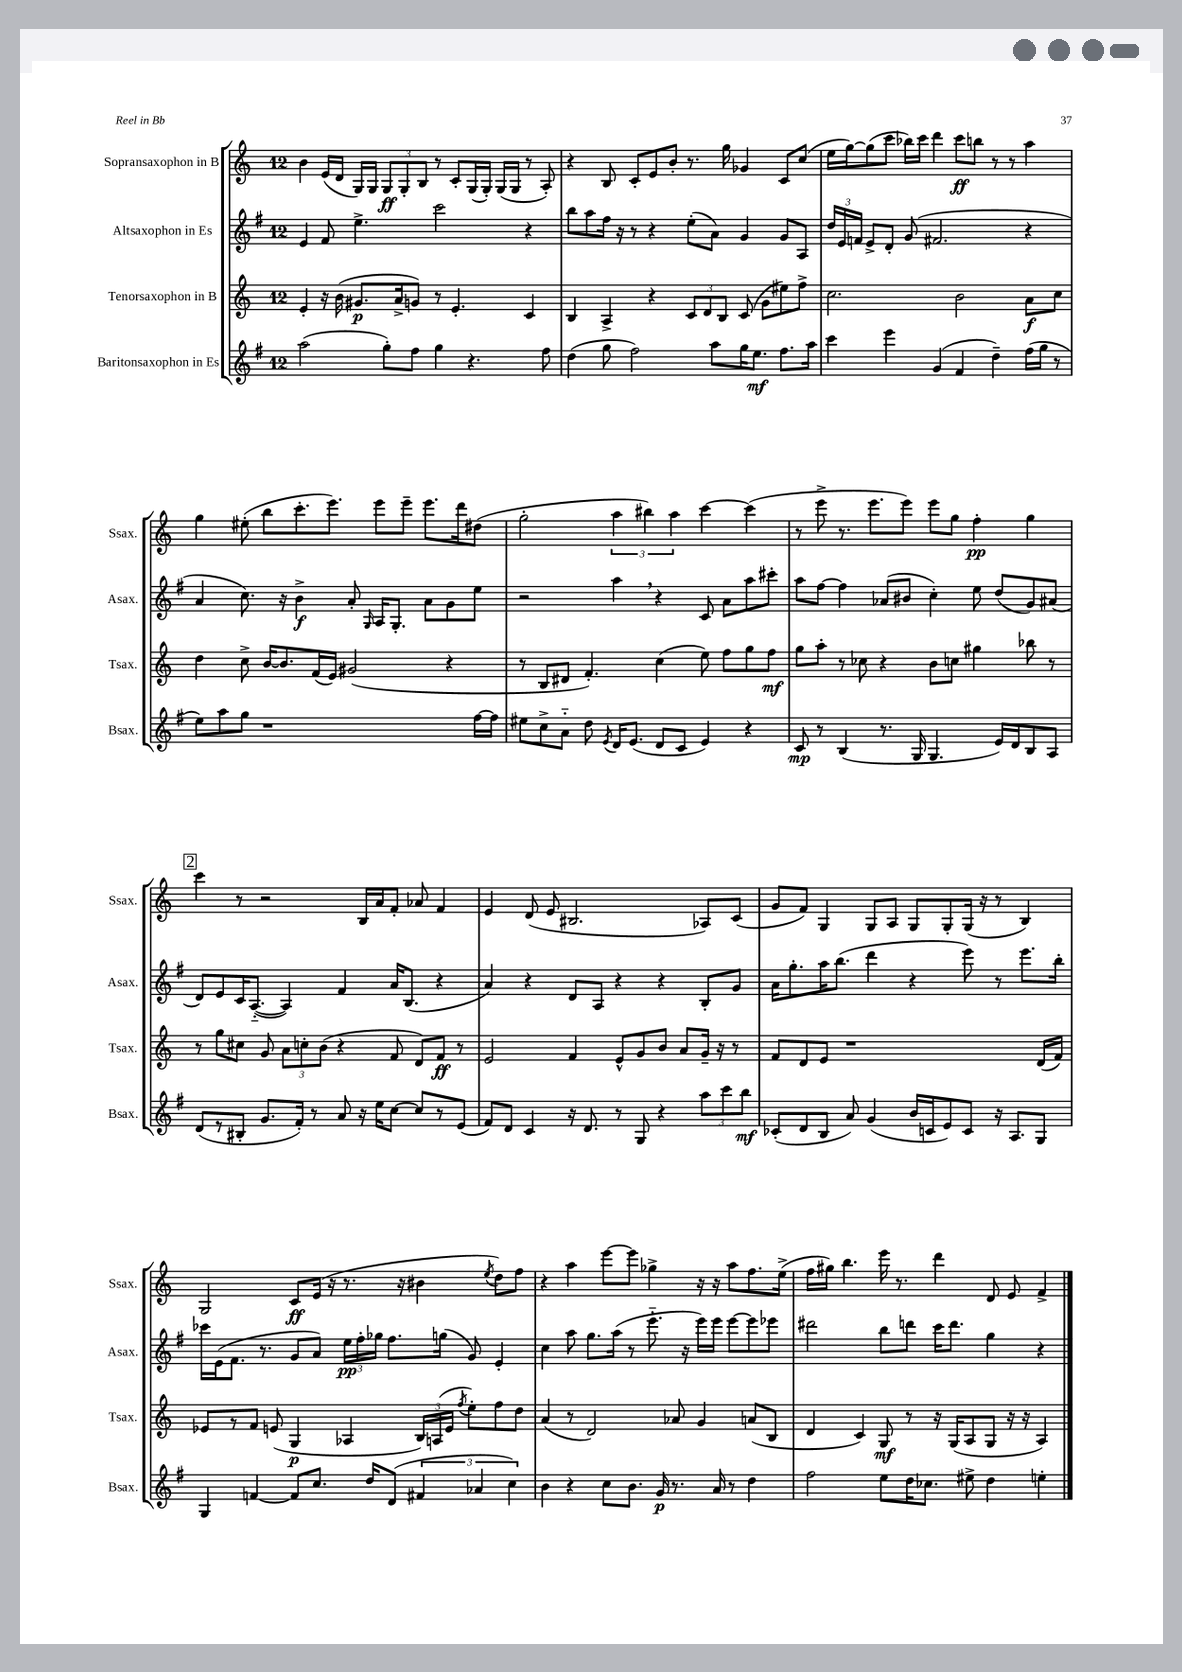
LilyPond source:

<<
\new StaffGroup <<
\new Staff = "s0" \with { instrumentName = "Sopransaxophon in B" shortInstrumentName = "Ssax." } {
    \clef treble \key c \major \once \override Staff.TimeSignature.style = #'single-digit \time 12/8
    \autoBeamOff b'4 e'16[( d'16] g16[) g16] \tuplet 3/2 { g8[\ff g8-. b8] } r8 c'8[-. g16( g16]-.) g16[( g16] r8 a8-.) |
    r4 b8 c'8[-. e'8 b'8]-. r8. g''16 ges'4 c'8[ c''8]( |
    e''16[ g''16~) g''8( c'''8] bes''16[) c'''16] d'''4 c'''8[\ff b''8] r8 r8 a''4 |
    g''4 eis''8-.( b''8[ c'''8.-. e'''8.]) e'''8[ e'''8]-- e'''8.[ d'''16 dis''8]( |
    g''2-. \tuplet 3/2 { a''4 bis''4) a''4 } c'''4~ c'''4( |
    r8 e'''8-> r8. e'''8.[ e'''8]) e'''8[ g''8] f''4-.\pp g''4 |
    \mark \markup { \box "2" } c'''4 r8 r2 b16[ a'16 f'8]-. aes'8 f'4 |
    e'4 d'8( e'8 bis2. aes8[) c'8]( |
    g'8[ f'8]) g4 g8[ a8] g8[ g8-. g16]( r16 r8 b4) |
    g2 c'8[\ff e'16]( r16 r8. r16 bis'4 \acciaccatura { e''8 } d''8[) f''8] |
    r4 a''4 e'''8[~ e'''8] ges''4-> r16 r16 a''8[ f''8. e''16]->( |
    f''16[ gis''16]) b''4. e'''16 r8. d'''4 d'8 e'8 f'4-> \bar "|." |
}
\new Staff = "s1" \with { instrumentName = "Altsaxophon in Es" shortInstrumentName = "Asax." } {
    \clef treble \key g \major \once \override Staff.TimeSignature.style = #'single-digit \time 12/8
    \autoBeamOff e'4 fis'8 e''4.-> c'''2 r4 |
    b''8[ a''8 fis''16] r16 r8 r4 e''8[-.( a'8]) g'4 g'8[ a8] |
    \tuplet 3/2 { d''16[ e'16 f'16] } e'8[-> d'8]-. g'8( fis'2. r4 |
    a'4 c''8.) r16 b'4->\f a'8-. \grace { g16 } a16[ g8.]-. a'8[ g'8 e''8] |
    r2 a''4 \breathe r4 c'8 a'8[ a''8 cis'''8]-. |
    a''8[ fis''8]~ fis''4 aes'8[( bis'8] c''4-.) e''8 d''8[( g'8) ais'8]( |
    \mark \markup { \box "2" } d'8[) e'8 c'16 a8.]~-_( a4) fis'4 a'16[ b8.]( r4 |
    a'4) r4 d'8[ a8] r4 r4 b8[-. g'8] |
    a'16[ g''8.-. a''16 b''8.]( d'''4 r4 e'''8) r8 e'''8.[ b''16]-. |
    ces'''16[ e'16( fis'8.] r8. g'8[ a'8]) \tuplet 3/2 { e''16[\pp fis''16-. ges''16] } fis''8.[ g''16]( g'8) e'4-. |
    c''4 a''8 g''8.[ a''16]( r8 e'''8.-_ r16 e'''16[) e'''16] e'''8[~ e'''8 ees'''8] |
    dis'''2 b''8[ d'''8] c'''16[ d'''8.] g''4 r4 \bar "|." |
}
\new Staff = "s2" \with { instrumentName = "Tenorsaxophon in B" shortInstrumentName = "Tsax." } {
    \clef treble \key c \major \once \override Staff.TimeSignature.style = #'single-digit \time 12/8
    \autoBeamOff e'4-. r16 b'16( gis'8.[\p a'16-> g'8]) r8 e'4.-. c'4 |
    b4 a4-> r4 \tuplet 3/2 { c'8[ d'8 b8] } c'8( g'8[ eis''8) f''8]-> |
    c''2. b'2 a'8[\f c''8] |
    d''4 c''8-> b'16[~ b'8. f'16( e'16]) gis'2( r4 |
    r8 b8[ dis'8] f'4.-.) c''4( e''8) f''8[ g''8 f''8]\mf |
    g''8[ a''8]-. r8 ces''8 r4 b'8[ c''8] gis''4 bes''8 r8 |
    \mark \markup { \box "2" } r8 g''8[ cis''8] g'8 \tuplet 3/2 { a'8[ c''8-. b'8]( } r4 f'8 d'8[) f'8]\ff r8 |
    e'2 f'4 e'8[-^ g'8 b'8] a'8[ g'16]-- r16 r8 |
    f'8[ d'8 e'8] r1 d'16[( f'16]) |
    ees'8[ r8 f'8] e'8( g4\p aes4 \tuplet 3/2 { b16[) a16( e'16] } \acciaccatura { f''8 } e''8[-.) f''8 d''8] |
    a'4( r8 d'2) aes'8 g'4 a'8[( b8] |
    d'4 c'4) g8\mf r8 r16 g16[( a8 g8] r16 r16 a4) \bar "|." |
}
\new Staff = "s3" \with { instrumentName = "Baritonsaxophon in Es" shortInstrumentName = "Bsax." } {
    \clef treble \key g \major \once \override Staff.TimeSignature.style = #'single-digit \time 12/8
    \autoBeamOff a''2( g''8[-.) fis''8] g''4 r4. fis''8 |
    d''4( g''8 fis''2) a''8[ g''16 e''8.]\mf fis''8.[ a''16] |
    c'''4 e'''4 g'4( fis'4 d''4--) fis''16[( g''16] r8 |
    e''8[) a''8 g''8] r1 fis''16[~ fis''16] |
    eis''8[ c''8-> a'8]-_ d''8 \acciaccatura { e'8 } d'16[ e'8.]( d'8[ c'8] e'4) r4 |
    c'8\mp r8 b4( r8. g16 g4. e'16[) d'16 b8 a8] |
    \mark \markup { \box "2" } d'8[( r8 bis8]-. g'8.[ fis'16]-.) r8 a'8 r16 e''16[ c''8]~ c''8[ r8 e'8]( |
    fis'8[) d'8] c'4 r16 d'8. r8 g8 r4 \tuplet 3/2 { a''8[ c'''8 b''8]\mf } |
    ces'8[-.( d'8 b8] a'8) g'4( b'16[ c'16 e'8) c'8] r16 a8.[ g8] |
    g4 f'4~ f'8[ c''8.] d''16[ d'8]( \tuplet 3/2 { fis'4 aes'4 c''4) } |
    b'4 r4 c''8[ b'8.] g'16\p r8. a'16 r8 d''4 |
    fis''2 e''8[ d''16 ces''8.] eis''8-> d''4 e''4-. \bar "|." |
}
>>
>>
\layout { \context { \Score \remove "Bar_number_engraver" } }
